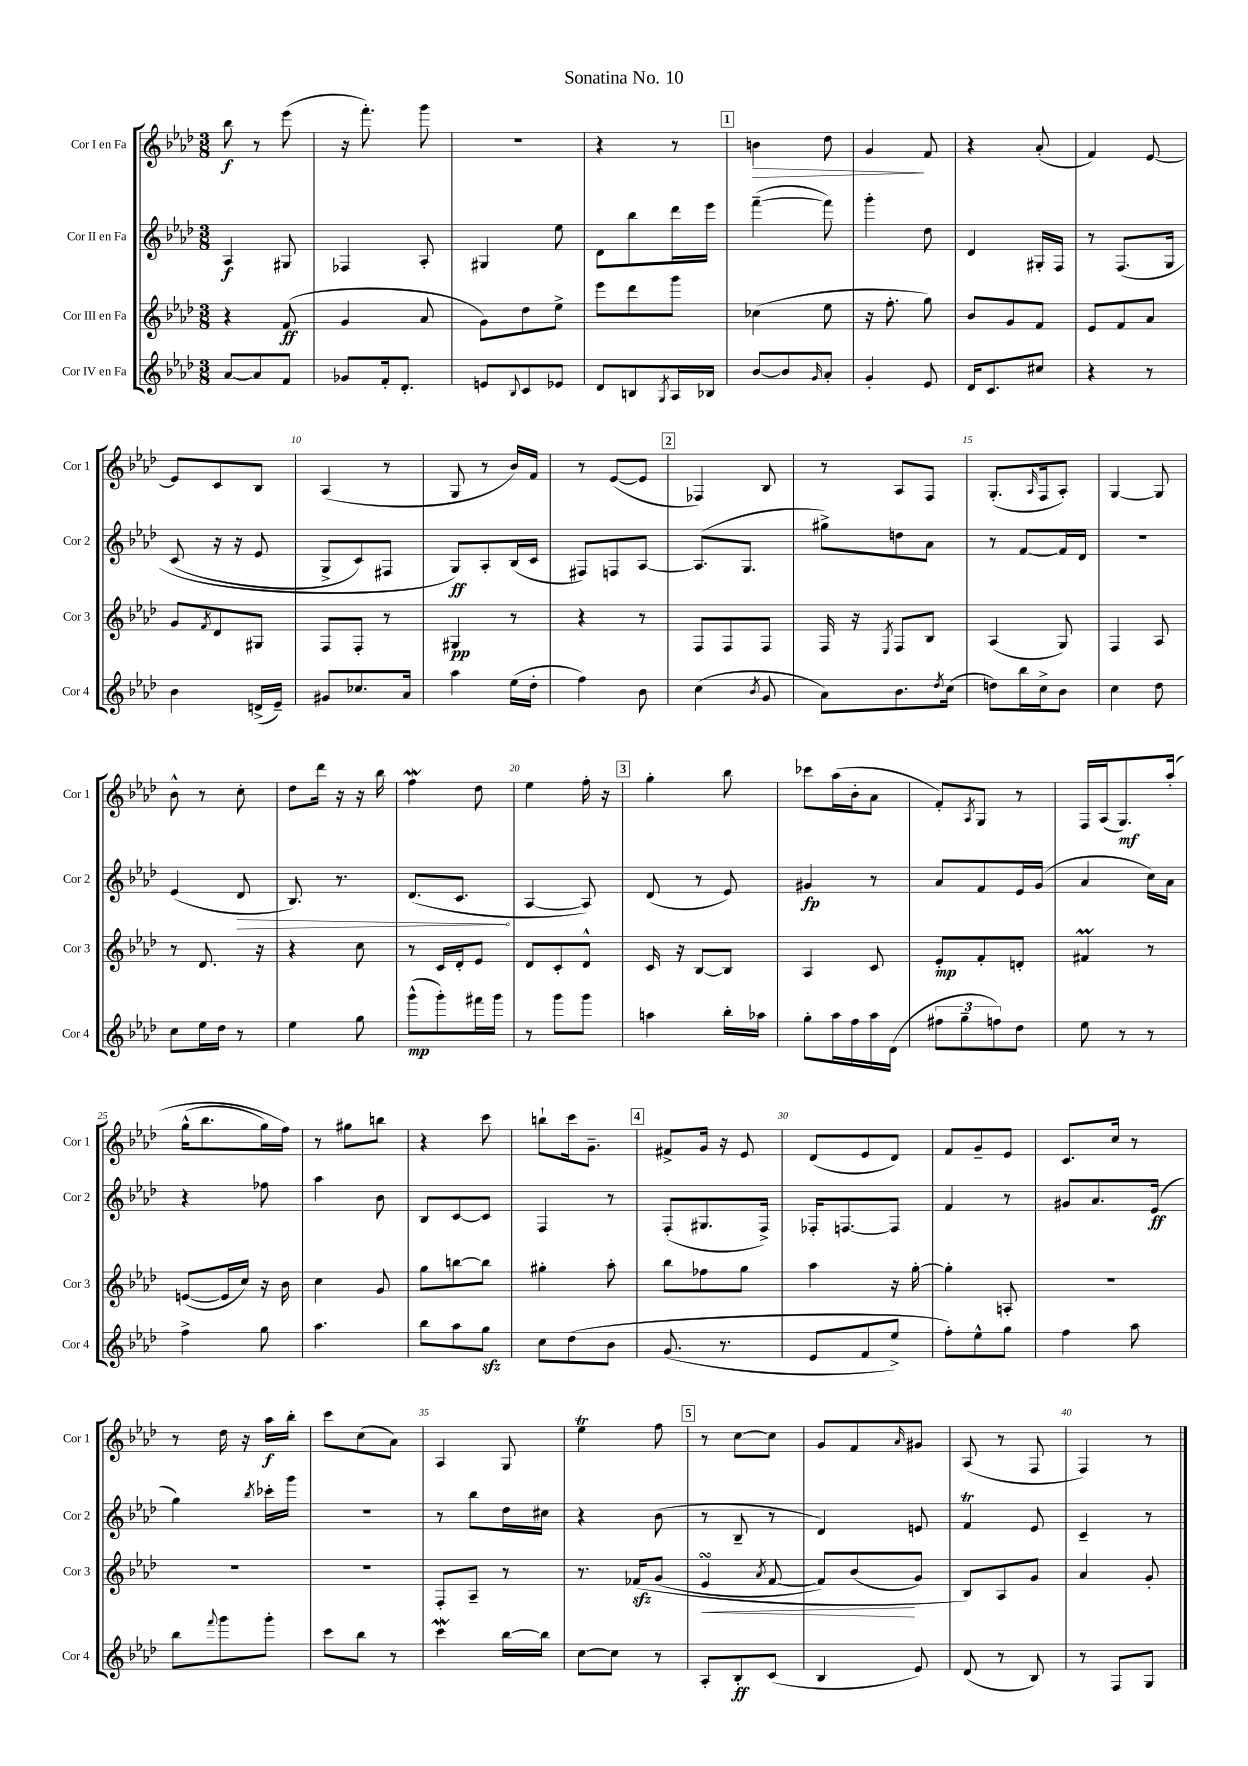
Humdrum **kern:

**kern	**kern	**kern	**kern
*staff4	*staff3	*staff2	*staff1
*clefG2	*clefG2	*clefG2	*clefG2
*k[b-e-a-d-]	*k[b-e-a-d-]	*k[b-e-a-d-]	*k[b-e-a-d-]
*M3/8	*M3/8	*M3/8	*M3/8
[8a-	4r	4A-	8bb-
8a-]	.	.	8r
8f	(8f	8G#	(8eee-
=	=	=	=
8g-	4g	4F-	16r
.	.	.	8.fff')
16f'	.	.	.
8.d-'	.	.	.
.	8a-	8A-'	8ggg
=	=	=	=
8e	8g)	4G#	4.r
8qqB-	.	.	.
8c	8dd-	.	.
8e-	8ee-^	8ee-	.
=	=	=	=
8d-	8eee-	8d-	4r
8B	8ddd-	8bb-	.
8qG	.	.	.
16A-	8ggg	16ddd-	8r
16B-	.	16eee-	.
=	=	=	=
[8b-	(4cc-	([4fff~	4b
8b-]	.	.	.
16qqg	.	.	.
8a-'	8ee-	8fff])	8dd-
=	=	=	=
4g'	16r	4ggg'	4g
.	8.ff'	.	.
8e-	8gg)	8dd-	8f
=	=	=	=
16d-	8b-	4d-	4r
8.c	.	.	.
.	8g	.	.
8cc#	8f	16G#'	(8a-'
.	.	16F	.
=	=	=	=
4r	8e-	8r	4f)
.	8f	&(8.F	.
8r	8a-	.	[8e-
.	.	16G	.
=	=	=	=
4b-	8g	(8c	8e-]
.	8qf	.	.
.	8d-	16r	8c
.	.	16r	.
(16d^	8G#	8e-	8B-
16e-~)	.	.	.
=	=	=	=
8g#	8F	8G^	(4A-
8.cc-	8F'	8c)	.
.	8r	8F#	8r
16a-	.	.	.
=	=	=	=
4aa-	4G#	8G&)	8G
.	.	8A-'	8r
(16ee-	8r	(16B-	16b-)
16dd-'	.	16c	16f
=	=	=	=
4ff)	4r	8F#)	8r
.	.	8F	([8e-
8b-	8r	[8A-	8e-]
=	=	=	=
(4cc	8F	(8.A-]	4F-)
.	8F	.	.
.	.	8.G	.
8qb-	.	.	.
8g	8F	.	8B-
=	=	=	=
8a-)	16F	8gg#^)	8r
.	16r	.	.
.	8qE-	.	.
8.b-	8F	8dd	8A-
.	8B-	8a-	8F
8qdd-	.	.	.
(16cc	.	.	.
=	=	=	=
8dd)	(4A-	8r	(8.G'
16bb-	.	[8f	.
.	.	.	16qqA-
16cc^	.	.	16F
8b-	8G)	16f]	8A-')
.	.	16d-	.
=	=	=	=
4cc	4F	4.r	[4G
8dd-	8A-	.	8G]
=	=	=	=
8cc	8r	(4e-	8b-^^
16ee-	8.d-	.	8r
16dd-	.	.	.
8r	.	8d-	8cc'
.	16r	.	.
=	=	=	=
4ee-	4r	8.B-)	8dd-
.	.	.	16ddd-
.	.	8.r	16r
8gg	8cc	.	16r
.	.	.	16bb-
=	=	=	=
(8ggg^^	8r	(8.d-	4ff
8ggg')	16c	.	.
.	16d-'	8.c	.
16fff#	8e-	.	8dd-
16ggg	.	.	.
=	=	=	=
8r	8d-	[4A-	4ee-
8ggg	8c'	.	.
8ggg	8d-^^	8A-])	16ff'
.	.	.	16r
=	=	=	=
4aa	16c	(8d-	4gg'
.	16r	.	.
.	[8B-	8r	.
16bb-'	8B-]	8e-)	8bb-
16aa-	.	.	.
=	=	=	=
8gg'	4A-	4g#	8ccc-
16aa-	.	.	(16aa-
16ff	.	.	16b-'
16aa-	8c	8r	8a-
(16d-	.	.	.
=	=	=	=
12ff#	8e-'	8a-	8f')
12gg~	.	.	.
.	.	.	8qA-
.	8f'	8f	8G
12ff)	.	.	.
8dd-	8d'	16e-	8r
.	.	(16g	.
=	=	=	=
8ee-	4f#	4a-	16F
.	.	.	(16A-
8r	.	.	8.G)
8r	8r	16cc)	.
.	.	16a-	&(16aa-'
=	=	=	=
4ff^	([8e	4r	(16gg^^
.	.	.	8.bb-
.	16e]	.	.
.	16cc)	.	.
8gg	16r	8ff-	16gg)
.	16b-	.	16ff&)
=	=	=	=
4.aa-	4cc	4aa-	8r
.	.	.	8gg#
.	8g	8b-	8bb
=	=	=	=
8bb-	8gg	8B-	4r
8aa-	[8bb	[8c	.
8gg	8bb]	8c]	8ccc
=	=	=	=
8cc	4gg#'	4F	8bb`
&(8dd-	.	.	16ccc
.	.	.	8.g~
8b-	8aa-'	8r	.
=	=	=	=
(8.g	8bb-	(8F'	8f#^
.	8ff-	8.G#	16g
8.r	.	.	16r
.	8gg	.	8e-
.	.	16F^)	.
=	=	=	=
8e-	4aa-	16F-'	(8d-
.	.	[8.F	.
8f	.	.	8e-
8ee-^)	16r	8F]	8d-)
.	[16gg'	.	.
=	=	=	=
8ff'&)	4gg']	4f	8f
8ee-^^	.	.	8g~
8gg	8A'	8r	8e-
=	=	=	=
4ff	4.r	8g#	8.c
.	.	8.a-	.
.	.	.	16cc
8aa-	.	.	8r
.	.	(16e-	.
=	=	=	=
8bb-	4.r	4gg)	8r
8qqfff	.	.	.
8ggg	.	.	16dd-
.	.	.	16r
.	.	8qbb-	.
8ggg'	.	16ccc-'	16aa-
.	.	16ggg	16bb-'
=	=	=	=
8ccc	4.r	4.r	8ccc
8bb-	.	.	(8cc
8r	.	.	8a-)
=	=	=	=
4ccc	8F'	8r	4A-
.	8A-~	8bb-	.
[16bb-	8r	16dd-	8G
16bb-]	.	16cc#	.
=	=	=	=
[8cc	8.r	4r	4ee-
8cc]	.	.	.
.	&(16f-	.	.
8r	(8g	(8b-	8ff
=	=	=	=
8A-'	4e-	8r	8r
8B-'	.	8B-~	[8cc
.	8qa-	.	.
(8c	[8f	8r	8cc]
=	=	=	=
4B-	8f])	4d-)	8g
.	(8b-	.	8f
.	.	.	16qqa-
8e-)	8g)	8e	8g#
=	=	=	=
(8d-	8B-&)	4f	(8A-
8r	8A-	.	8r
8B-)	8g	8e-	8F
=	=	=	=
8r	4a-	4c~	4F)
8F	.	.	.
8G	8g'	8r	8r
==	==	==	==
*-	*-	*-	*-
